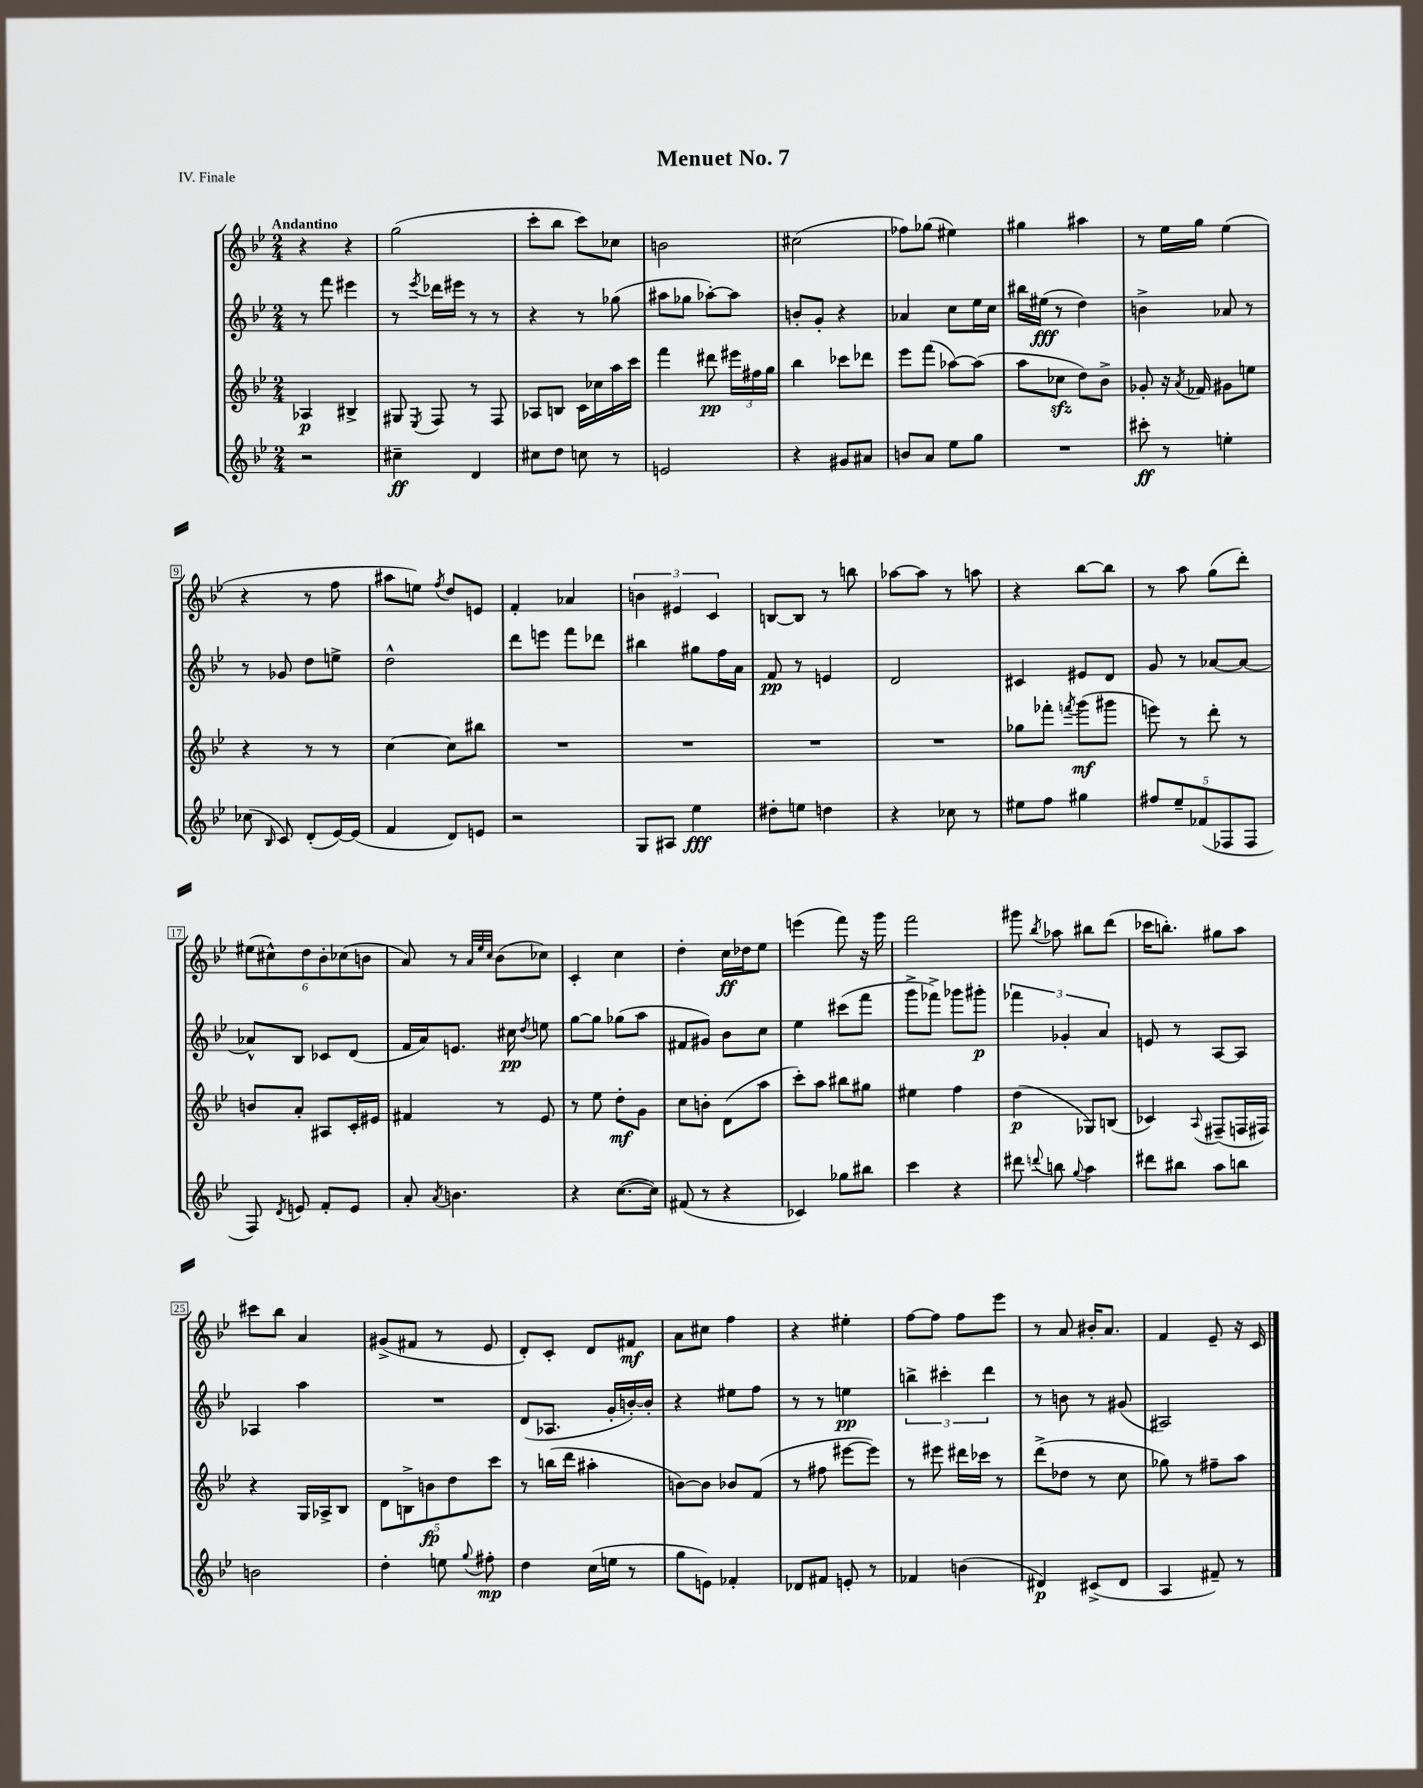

**kern	**kern	**kern	**kern
*staff4	*staff3	*staff2	*staff1
*clefG2	*clefG2	*clefG2	*clefG2
*k[b-e-]	*k[b-e-]	*k[b-e-]	*k[b-e-]
*M2/4	*M2/4	*M2/4	*M2/4
2r	4A-/	8r	4r
.	.	8fff\	.
.	4B#^/	4eee#\	4r
=	=	=	=
4cc#~\	8G#/	8r	(2gg\
.	8qE-/	8qeee-/	.
.	8F/	16ddd-\LL	.
.	.	16eee#\JJ	.
4d/	8r	8r	.
.	8F/	8r	.
=	=	=	=
8cc#\L	8A-/L	4r	8ccc'\L
8dd\J	8B/J	.	8bb-\J
8cc\	16c\LL	8r	8ccc\L)
.	16cc-\	.	.
8r	16aa\	(8gg-\	8cc-\J
.	16ccc\JJ	.	.
=	=	=	=
2e/	4fff\	8aa#\L	2b\
.	.	8gg-\J	.
.	8ddd#\	[8aa-'\L)	.
.	24eee#\LL	8aa-\]J	.
.	24ff#\	.	.
.	24gg\JJ	.	.
=	=	=	=
4r	4bb-\	8b'/L	(2cc#\
.	.	8g'/J	.
8g#/L	8ccc-\L	4r	.
8a#/J	8ddd-\J	.	.
=	=	=	=
8b/L	8eee-\L	4a-/	8ff-\L)
8a/J	(8fff\J	.	(8gg-\J
8ee-\L	[8aa-\L)	8cc\L	4ee#\)
8gg\J	(8aa-\]J	16ee-\L	.
.	.	16cc\JJ	.
=	=	=	=
2r	8aa\L	16bb#\LL	4gg#\
.	.	(16ee#\JJ	.
.	8cc-\J	8r	.
.	8dd\L)	4dd\)	4aa#\
.	8b-^\J	.	.
=	=	=	=
8ccc#'\	8g-'/	4b^\	8r
8r	16r	.	16ee-\LL
.	8qa/	.	.
.	16f-/	.	16gg\JJ
4ee'\	8g#\L	8a-/	(4ee-\
.	8ee\J	8r	.
=	=	=	=
(8cc-\	4r	8r	4r
16qqB-/	.	.	.
8c/)	.	8g-/	.
(8d'/L	8r	8dd\L	8r
[16e-/L)	8r	8ee^\J	8ff\
(16e-/]JJ	.	.	.
=	=	=	=
4f/	[4cc\	2dd^^\	8aa#\L
.	.	.	8ee\J)
.	.	.	8qff/
8d/L)	8cc\]L	.	8dd/L
8e/J	8bb#\J	.	8e/J
=	=	=	=
2r	2r	8ddd\L	4f'/
.	.	8eee\J	.
.	.	8fff\L	4a-/
.	.	8ddd-\J	.
=	=	=	=
8G/L	2r	4bb#\	6b\
8A#/J	.	.	.
.	.	.	6e#/
4ee-\	.	8gg#\L	.
.	.	.	6c/
.	.	16ff\L	.
.	.	16a\JJ	.
=	=	=	=
8dd#'\L	2r	8f/	[8B/L
8ee\J	.	8r	8B/]J
4dd\	.	4e/	8r
.	.	.	8bb\
=	=	=	=
4r	2r	2d/	[8aa-\L
.	.	.	8aa-\]J
8cc-\	.	.	8r
8r	.	.	8aa\
=	=	=	=
8ee#\L	8gg-\L	4c#/	4r
8ff\J	8fff-'\J	.	.
.	8qfff/	.	.
4gg#\	(8ggg\L	8e#/L	[8bb-\L
.	8ggg#\J	8d/J	8bb-\]J
=	=	=	=
10ff#/L	8eee\)	8g/	8r
10ee-~/	.	.	.
.	8r	8r	8aa\
(10f-/	.	.	.
.	8ddd'\	[8a-/L	(8gg\L
10F-/	.	.	.
.	8r	8a-/_J	8ddd'\J)
10F-/J	.	.	.
=	=	=	=
8F/)	8b/L	8a-^^/]L	(12ee#\L
.	.	.	12cc#^^\)
8qd/	.	.	.
8e/	8a'/J	8B-/J	.
.	.	.	12dd\
8f'/L	8A#/L	8c-/L	12b-'\
.	.	.	(12cc-\
8e/J	16c'/L	(8d/J	.
.	.	.	12b\J
.	16e#/JJ	.	.
=	=	=	=
8a'/	4f#/	16f/LL	8a/)
.	.	16a/J)	.
8qa/	.	.	.
4.b\	.	8.e/J	8r
.	.	.	32qqa/LLL
.	.	.	32qqee-/
.	.	.	32qqcc/JJJ
.	8r	.	(8b-\L
.	.	16cc#\	.
.	.	8qdd/	.
.	8e-/	8ee\	8cc-\J)
=	=	=	=
4r	8r	[8gg\L	4c'/
.	8ee-\	8gg\]J	.
([8.cc\L	8dd'\L	(8gg-\L	4cc\
.	8g\J	8aa\J	.
16cc\]Jk)	.	.	.
=	=	=	=
(8f#/	8cc\L	8f#/L	4dd'\
8r	8b'\J	8g#/J)	.
4r	(8d\L	8b-\L	16cc\LL
.	.	.	16dd-\J
.	8aa\J	8cc\J	8ee-\J
=	=	=	=
4c-/)	8ccc'\L)	4ee-\	(4eee\
.	8aa\J	.	.
8gg-\L	8bb#\L	(8ccc#\L	8fff\)
8bb#\J	8gg#\J	8fff\J	16r
.	.	.	16ggg\
=	=	=	=
4ccc\	4ee#\	8ggg^\L	2fff\
.	.	8fff-^\J)	.
4r	4ff\	8ggg-\L	.
.	.	8ggg#'\J	.
=	=	=	=
8ddd#\	(4dd\	6fff-\	8ggg#\
8qqddd/	.	.	8qbb-/
8bb\	.	.	8aa-\
.	.	6g-'/	.
8qqgg/	.	.	.
4aa\	8G-/L)	.	8bb#\L
.	.	6a/	.
.	(8B/J	.	(8ddd\J
=	=	=	=
8ddd#\L	4c-/)	8e/	16ccc-\LK
.	.	.	8.bb'\J)
8bb#\J	.	8r	.
.	8qqA/	.	.
8aa\L	(8F#~/L	[8A/L	8gg#\L
8bb\J	16F/L	8A/]J	8aa\J
.	16F#/JJ)	.	.
=	=	=	=
2b\	4r	4A-/	8ccc#\L
.	.	.	8bb-\J
.	16G/LL	4aa\	4a/
.	16A-^/J	.	.
.	8B-/J	.	.
=	=	=	=
4dd'\	10d\L	2r	(8g#^/L
.	10B^\	.	.
.	.	.	8f#/J
.	10b\	.	.
8ee\	.	.	8r
.	10dd\	.	.
8qqgg/	.	.	.
8ff#'\	.	.	8e-/
.	10ccc\J	.	.
=	=	=	=
4dd\	8r	(8d/L	8d'/L)
.	(16bb\LL	8.A-/J	8c'/J
.	16ddd\JJ	.	.
(16cc\LL	4aa#'\	.	8d/L
16ee\JJ	.	16g'/LL	.
8r	.	[16b'/)	8f#/J
.	.	16b'/]JJ	.
=	=	=	=
8gg\L	[8b\L)	4r	8a\L
8e\J)	8b\]J	.	8cc#\J
4f-'/	8b-/L	8ee#\L	4ff\
.	(8f/J	8ff\J	.
=	=	=	=
8d-/L	8r	8r	4r
8f#/J	8ff#\	8r	.
8e'/	[8eee#\L	4ee\	4ee#'\
8r	8eee#\]J)	.	.
=	=	=	=
4f-/	8r	6bb^\	[8ff\L
.	8eee#\	.	8ff\]J
.	.	6ccc#'\	.
(4b\	16ddd#\LL	.	8ff\L
.	16ccc-\JJ	.	.
.	.	6ddd\	.
.	8r	.	8eee-\J
=	=	=	=
4d#/)	(8ddd^\L	8r	8r
.	8dd-\J	8b\	8a/
(8c#^/L	8r	8r	16b#'/LK
.	.	.	8.a/J
8d#/J	8cc\	(8g#/	.
=	=	=	=
4A/	8gg-\)	2A#/)	4f/
.	8r	.	.
8f#~/)	8ff#~\L	.	8e-~/
8r	8aa\J	.	16r
.	.	.	16c/
==	==	==	==
*-	*-	*-	*-
